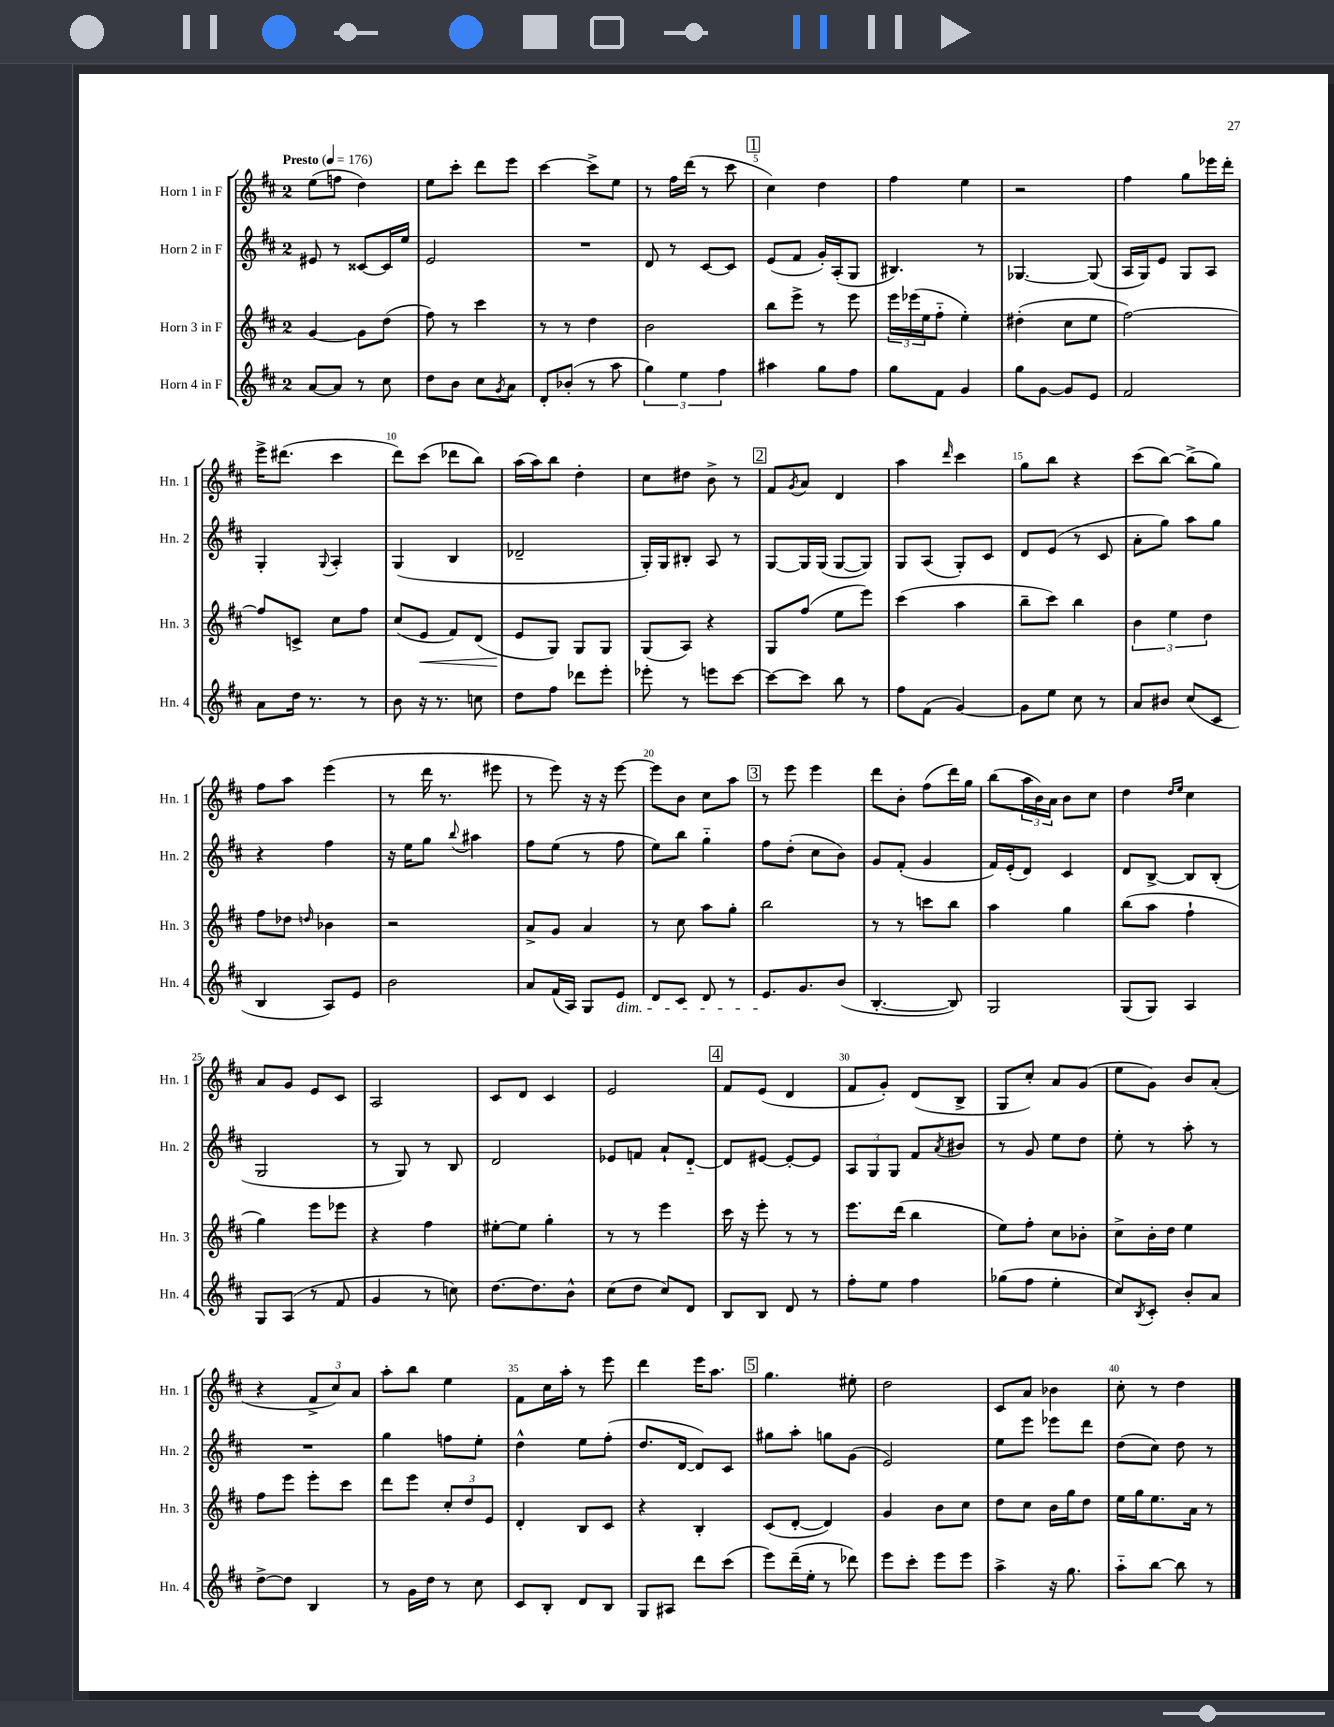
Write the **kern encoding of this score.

**kern	**kern	**kern	**kern
*staff4	*staff3	*staff2	*staff1
*clefG2	*clefG2	*clefG2	*clefG2
*k[f#c#]	*k[f#c#]	*k[f#c#]	*k[f#c#]
*M2/4	*M2/4	*M2/4	*M2/4
*MM176	*MM176	*MM176	*MM176
[8a	[4g	8e#	(8ee
8a]	.	8r	8ff
8r	8g]	[8c##	4dd)
8cc#	(8dd	16c##]	.
.	.	16ee	.
=	=	=	=
8dd	8ff#)	2e	8ee
8b	8r	.	8ccc#'
8cc#	4ccc#	.	8ddd
8qg	.	.	.
8a	.	.	8eee
=	=	=	=
8d'	8r	2r	[4ccc#
(8b-'	8r	.	.
8r	4dd	.	8ccc#^]
8aa	.	.	8ee
=	=	=	=
6gg)	2b	8d	8r
.	.	8r	16ff#
6ee	.	.	.
.	.	.	(16ddd
.	.	[8c#	8r
6ff#	.	.	.
.	.	8c#]	8ccc#
=	=	=	=
4aa#	8bb	(8e	4cc#)
.	8eee^	8f#	.
8gg	8r	16g')	4dd
.	.	(16A'	.
8ff#	8eee	8G	.
=	=	=	=
8gg	24eee	4.B#)	4ff#
.	(24eee-	.	.
.	24ee	.	.
8f#	8ff#'~	.	.
4g	4ee')	.	4ee
.	.	8r	.
=	=	=	=
8gg	(4dd#'	[4.G-	2r
[8g	.	.	.
8g]	8cc#	.	.
8e	8ee	(8G-]	.
=	=	=	=
2f#	[2ff#)	16A	4ff#
.	.	16G)	.
.	.	8e	.
.	.	8G	8gg
.	.	8A	16eee-
.	.	.	16ddd'
=	=	=	=
8a	8ff#]	4G'	16eee^
.	.	.	(8.ddd#
16dd	8c^	.	.
8.r	.	.	.
.	.	8qqG	.
.	8cc#	4A'	4ccc#
8r	8ff#	.	.
=	=	=	=
8b	(8cc#	(4G	8ddd)
16r	8e	.	(8ccc#
8.r	.	.	.
.	8f#)	4B	8ddd-
8cc	(8d	.	8bb)
=	=	=	=
8dd	8e	2d-~	(16aa
.	.	.	16aa)
8ff#	8G)	.	8bb
8ddd-	8G	.	4dd'
8eee'	8G	.	.
=	=	=	=
8eee-'	(8G	16G')	8cc#
.	.	16G	.
8r	8A)	8B#'	8dd#
8eee	4r	8A	8b^
[8ccc#	.	8r	8r
=	=	=	=
8ccc#_	8G	[8G	8f#
.	.	.	8qg
8ccc#]	(8ff#	16G]	8a
.	.	(16G	.
8bb	8ee	[8G	4d
8r	8eee)	8G])	.
=	=	=	=
8ff#	(4ccc#	8G	4aa
(8f#	.	(8A	.
.	.	.	16qqddd
[4g)	4aa	8G')	4ccc#
.	.	8c#	.
=	=	=	=
8g]	8bb~	8d	8gg
8ee	8ccc#)	(8e	8bb
8cc#	4bb	8r	4r
8r	.	8c#	.
=	=	=	=
8a	6b	8a'	(8ccc#
8b#	.	8gg)	[8bb)
.	6ee	.	.
(8cc#	.	8aa	(8bb^]
.	6dd	.	.
8c#	.	8gg	8gg)
=	=	=	=
4B	8ff#	4r	8ff#
.	8dd-	.	8aa
.	16qqdd	.	.
8A)	4b-	4ff#	(4eee
8e	.	.	.
=	=	=	=
2b	2r	16r	8r
.	.	16ee	.
.	.	8gg	16ddd
.	.	.	8.r
.	.	8qqbb	.
.	.	4aa#	.
.	.	.	8eee#
=	=	=	=
8a	8a^	8ff#	8r
(16f#	8g	(8ee	8eee)
16A)	.	.	.
8G	4a	8r	16r
.	.	.	16r
8e	.	8ff#	[8eee
=	=	=	=
8d	8r	8ee)	8eee]
8c#	8cc#	8bb	8b
8d	8aa	4gg'~	8cc#
8r	8gg'	.	8aa
=	=	=	=
8.e	2bb	8ff#	8r
.	.	(8dd'	8eee
8.g	.	.	.
.	.	8cc#	4eee
(8b	.	8b)	.
=	=	=	=
[4.B'	8r	8g	8ddd
.	8r	(8f#'	8b'
.	8ccc	4g	(8ff#
8B])	8bb	.	16ddd)
.	.	.	16gg
=	=	=	=
2G	4aa	16f#)	(8bb
.	.	(16e'	.
.	.	8d)	24aa
.	.	.	24b)
.	.	.	24a
.	4gg	4c#	8b
.	.	.	8cc#
=	=	=	=
(8G	(8bb	8d	4dd
8G)	8aa	[8B^	.
.	.	.	16qqdd
.	.	.	16qqee
4A	4ff#`	8B]	4cc#
.	.	(8B'	.
=	=	=	=
8G	4gg)	2G	8a
(8A	.	.	8g
8r	8eee	.	8e
8f#	8eee-	.	8c#
=	=	=	=
4g	4r	8r	2A
.	.	8G)	.
8r	4ff#	8r	.
8cc)	.	8B	.
=	=	=	=
[8.dd	[8ee#'	2d	8c#
.	8ee#]	.	8d
8.dd]	.	.	.
.	4gg'	.	4c#
8b^^	.	.	.
=	=	=	=
(8cc#	8r	8e-	2e
8dd	8r	8f	.
8cc#)	4eee	8a`	.
8d	.	[8d'~	.
=	=	=	=
8B	16ccc#	8d]	8f#
.	16r	.	.
8B	8eee'	[8e#	(8e
8d	8r	8e#'_	4d
8r	8r	8e#]	.
=	=	=	=
8ff#'	8.eee	12A	8f#
.	.	12G	.
8ee	.	.	8g')
.	.	12G	.
.	(16ddd	.	.
4ff#	4bb	8f#	(8d
.	.	8qa	.
.	.	8b#	8B^
=	=	=	=
(8gg-	8ee)	8r	8G
8ff#	8ff#'	8g	8cc#')
4ee'	8cc#	8ee	8a
.	8b-'	8dd	(8g
=	=	=	=
8cc#)	8cc#^	8ee'	8ee
8qB	.	.	.
8c#'	16b'	8r	8g)
.	16dd	.	.
8b'	4ee	8aa'	8b
8a	.	8r	(8a'
=	=	=	=
[8dd^	8ff#	2r	4r
8dd]	8eee	.	.
4B	8eee'	.	12f#^
.	.	.	12cc#)
.	8ccc#	.	.
.	.	.	12a
=	=	=	=
8r	8ddd	4gg	8aa'
16g	8eee	.	8bb
16dd	.	.	.
8r	12cc#'	8ff	4ee
.	12dd	.	.
8cc#	.	8ee'	.
.	12e	.	.
=	=	=	=
8c#	4d'	4dd^^	8f#
8B'	.	.	16cc#
.	.	.	16aa'
8d	8B	8ee	8r
8B	8c#	(8ff#'	8eee
=	=	=	=
8G	4r	8.dd	4ddd
8A#	.	.	.
.	.	[16d	.
8ddd	4B'	8d])	16eee
.	.	.	8.aa
(8ccc#	.	8c#	.
=	=	=	=
8eee)	(8c#	8gg#	4.gg
(16ddd~	[8d'	8aa'	.
16ee'	.	.	.
8r	4d])	8gg	.
8ddd-)	.	(8g	8ee#'
=	=	=	=
8eee	4g	2e)	2dd
8ccc#'	.	.	.
8eee	8b	.	.
8eee	8cc#	.	.
=	=	=	=
4aa^	8dd	8ee	8c#
.	8cc#	8eee	8a
16r	16b	8eee-	4b-
8.gg	16gg	.	.
.	8dd	8ddd	.
=	=	=	=
8aa'~	16ee	(8dd	8cc#'
.	16gg	.	.
[8bb	8.ee	8cc#)	8r
8bb]	.	8dd	4dd
.	16a	.	.
8r	8r	8r	.
==	==	==	==
*-	*-	*-	*-
